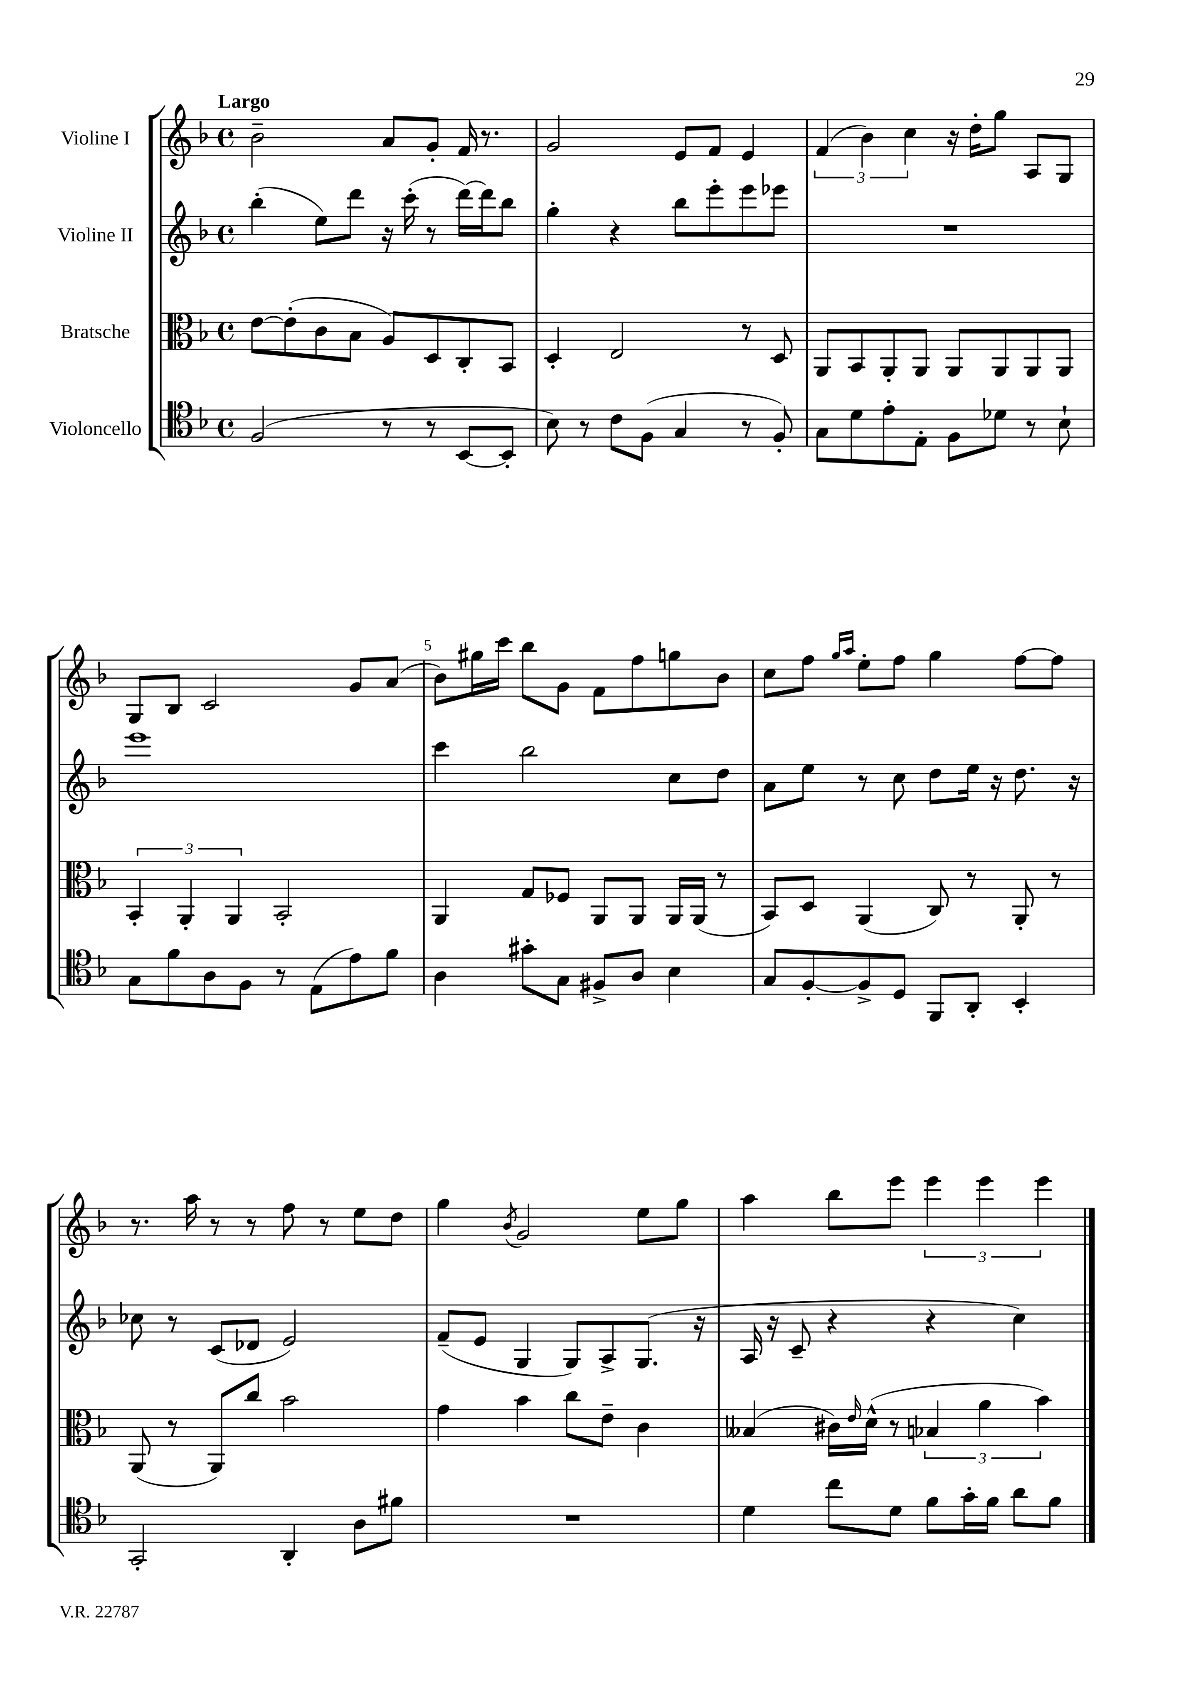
<<
\new StaffGroup <<
\new Staff = "s0" \with { instrumentName = "Violine I" } {
    \clef treble \key f \major \defaultTimeSignature \time 4/4 \tempo "Largo"
    bes'2-- a'8 g'8-. f'16 r8. |
    g'2 e'8 f'8 e'4 |
    \tuplet 3/2 { f'4( bes'4) c''4 } r16 d''16-. g''8 a8 g8 |
    g8 bes8 c'2 g'8 a'8( |
    bes'8) gis''16 c'''16 bes''8 g'8 f'8 f''8 g''8 bes'8 |
    c''8 f''8 \grace { g''16 a''16 } e''8-. f''8 g''4 f''8~ f''8 |
    r8. a''16 r8 r8 f''8 r8 e''8 d''8 |
    g''4 \acciaccatura { bes'8 } g'2 e''8 g''8 |
    a''4 bes''8 e'''8 \tuplet 3/2 { e'''4 e'''4 e'''4 } \bar "|." |
}
\new Staff = "s1" \with { instrumentName = "Violine II" } {
    \clef treble \key f \major \defaultTimeSignature \time 4/4
    bes''4-.( e''8) d'''8 r16 c'''16-.( r8 d'''16~) d'''16 bes''8 |
    g''4-. r4 bes''8 e'''8-. e'''8 ees'''8 |
    R1 |
    e'''1 |
    c'''4 bes''2 c''8 d''8 |
    a'8 e''8 r8 c''8 d''8 e''16 r16 d''8. r16 |
    ces''8 r8 c'8( des'8 e'2) |
    f'8--( e'8 g4 g8) a8-> g8.( r16 |
    a16 r16 c'8-- r4 r4 c''4) \bar "|." |
}
\new Staff = "s2" \with { instrumentName = "Bratsche" } {
    \clef alto \key f \major \defaultTimeSignature \time 4/4
    e'8~ e'8-.( c'8 bes8 a8) d8 c8-. bes,8 |
    d4-. e2 r8 d8 |
    a,8 bes,8 a,8-. a,8 a,8 a,8 a,8 a,8 |
    \tuplet 3/2 { bes,4-. a,4-. a,4 } bes,2-. |
    a,4 g8 fes8 a,8 a,8 a,16 a,16( r8 |
    bes,8) d8 a,4( c8) r8 a,8-. r8 |
    a,8( r8 a,8) c''8 bes'2 |
    g'4 bes'4 c''8 e'8-- c'4 |
    beses4( cis'16) \grace { e'16 } d'16-^( r8 \tuplet 3/2 { bes4 a'4 bes'4) } \bar "|." |
}
\new Staff = "s3" \with { instrumentName = "Violoncello" } {
    \clef tenor \key f \major \defaultTimeSignature \time 4/4
    f2( r8 r8 bes,8~ bes,8-. |
    bes8) r8 c'8 f8( g4 r8 f8-.) |
    g8 d'8 e'8-. e8-. f8 des'8 r8 bes8-! |
    g8 f'8 a8 f8 r8 e8( e'8) f'8 |
    a4 gis'8-. g8 fis8-> a8 bes4 |
    g8 f8~-. f8-> d8 f,8 a,8-. bes,4-. |
    g,2-. a,4-. a8 fis'8 |
    R1 |
    d'4 c''8 d'8 f'8 g'16-. f'16 a'8 f'8 \bar "|." |
}
>>
>>
\layout { \context { \Score \override BarNumber.break-visibility = ##(#f #t #t) barNumberVisibility = #(every-nth-bar-number-visible 5) } }
